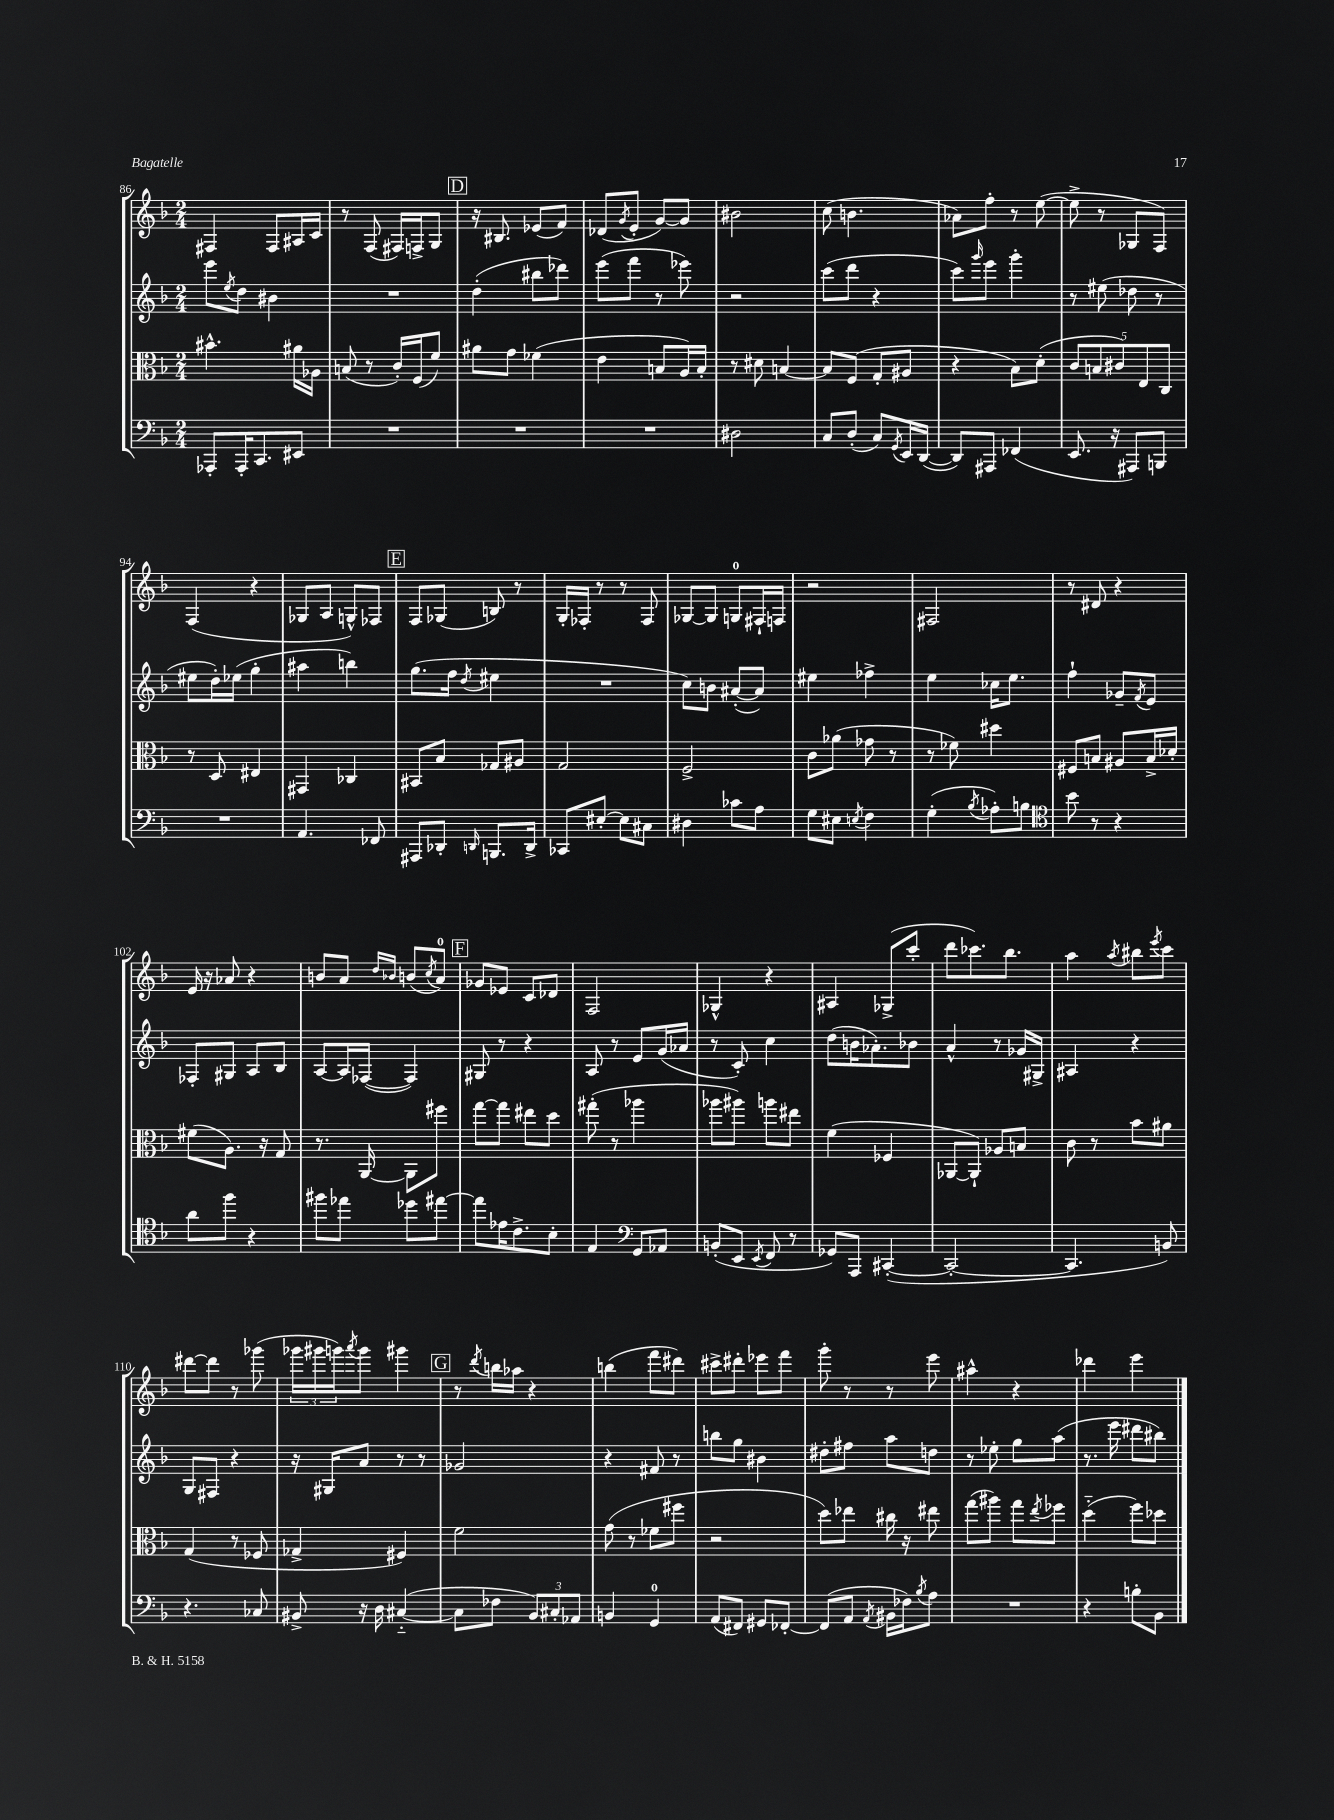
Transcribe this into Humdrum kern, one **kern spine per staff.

**kern	**kern	**kern	**kern
*staff4	*staff3	*staff2	*staff1
*clefF4	*clefC3	*clefG2	*clefG2
*k[b-]	*k[b-]	*k[b-]	*k[b-]
*M2/4	*M2/4	*M2/4	*M2/4
8AAA-'	4.b#^^	8eee	4F#
.	.	8qee	.
16AAA-'	.	8dd	.
8.CC	.	.	.
.	.	4b#	8F#
8EE#	16a#	.	16A#
.	16A-	.	16c
=	=	=	=
2r	(8B	2r	8r
.	8r	.	(8F
.	16c')	.	16F#)
.	(16F	.	16F^
.	8f)	.	8G
=	=	=	=
2r	8a#	(4dd'	16r
.	.	.	8.B#
.	8g	.	.
.	(4f-	8bb#	(8e-
.	.	8ddd-)	8f)
=	=	=	=
2r	4e	(8eee	(8d-
.	.	.	8qg
.	.	8fff	8e'
.	8B	8r	[8g)
.	16A)	8eee-)	8g]
.	16B'	.	.
=	=	=	=
2D#	8r	2r	2b#
.	8d#	.	.
.	[4B	.	.
=	=	=	=
8C	8B]	(8ccc	(8cc
(8D'	(8F	8ddd	4.b
8C)	8G'	4r	.
8qGG	.	.	.
16EE	8A#	.	.
([16DD	.	.	.
=	=	=	=
8DD])	4r	8ccc)	8a-)
.	.	16qqggg	.
8AAA#	.	8eee	8ff'
(4FF-	8B-)	4ggg'	8r
.	(8d'	.	([8ee
=	=	=	=
8.EE	10c	8r	8ee^]
.	10B	.	.
.	.	(8ee#	8r
16r	.	.	.
.	10c#)	.	.
8AAA#)	.	8dd-	8G-
.	10E	.	.
8BBB	.	8r	8F)
.	10C	.	.
=	=	=	=
2r	8r	8ee#	(4F
.	8D	16dd')	.
.	.	(16ee-	.
.	4E#	4gg'	4r
=	=	=	=
4.AA	4GG#	4aa#	8G-
.	.	.	8A
.	4C-	4bb)	8G^^)
8FF-	.	.	8F-
=	=	=	=
8AAA#	8BB#	(8.gg	8F
8DD-'	8B-	.	(8G-
.	.	16ff	.
16qqDD	.	8qdd	.
8.BBB	8G-	4ee#	8B)
.	8A#	.	8r
16DD^	.	.	.
=	=	=	=
8CC-	2G	2r	16G'
.	.	.	16F-'
[8E#'	.	.	8r
8E#]	.	.	8r
8C#	.	.	8F-
=	=	=	=
4D#	2F^	8cc)	[8G-
.	.	8b	8G-]
8c-	.	([8a#'	8G
8A	.	8a#])	16F#`
.	.	.	16F
=	=	=	=
8G	8c	4ee#	2r
8E#	(8a-	.	.
8qE	.	.	.
4F	8g-	4ff-^	.
.	8r	.	.
=	=	=	=
(4G'	8r	4ee	2F#
.	8f-)	.	.
8qB-	.	.	.
8A-')	4dd#	16cc-	.
.	.	8.ee	.
8B	.	.	.
=	=	=	=
*clefC4	*	*	*
8b-	8F#	4ff`	8r
8r	8B	.	8d#
4r	8A#	8g-~	4r
.	.	8qf	.
.	16B^	8e	.
.	16d-'	.	.
=	=	=	=
8a	(8f#	8F-'	16e
.	.	.	16r
8ff	8.A)	8G#	8a-
4r	.	8A	4r
.	16r	.	.
.	8G	8B-	.
=	=	=	=
8ff#	8.r	[8A	8b
8ee-	.	16A]	8a
.	[16AA	([16F-	.
.	.	.	16qqdd
.	.	.	16qqb-
8dd-	8AA]	4F-])	(8b
.	.	.	8qcc
[8ee#	8ff#	.	8a)
=	=	=	=
8ee#]	[8gg	8G#	8g-
16e-	8gg]	8r	8e-
8.c^	.	.	.
.	8ee#	4r	8c
8B-'	8dd	.	8d-
=	=	=	=
4E	(8gg#'	8A	2F
.	8r	8r	.
*clefF4	*	*	*
8GG	4aa-	8e	.
8AA-	.	(16g	.
.	.	16a-	.
=	=	=	=
(8BB'	8aa-	8r	4G-^^
8EE	8aa#)	8c')	.
8qEE	.	.	.
8FF	8aa	4cc	4r
8r	8ee#	.	.
=	=	=	=
8GG-)	(4f	(8dd	4A#
8AAA	.	16b	.
.	.	8.a-')	.
([4CC#'	4F-	.	(8G-^
.	.	8b-	8ccc'
=	=	=	=
2CC#'_	[8AA-	4a^^	8ddd
.	8AA-`])	.	8.ccc-)
.	8A-	8r	.
.	.	.	8.bb-
.	8B	16g-	.
.	.	16G#^	.
=	=	=	=
4.CC#]	8c	4A#	4aa
.	8r	.	.
.	.	.	8qaa
.	8b-	4r	8bb#
.	.	.	8qeee
8BB)	8a#	.	8ccc
=	=	=	=
4.r	(4G	8G	[8ddd#
.	.	8F#	8ddd#]
.	8r	4r	8r
8C-	8F-	.	(8ggg-
=	=	=	=
8BB#^	4G-^	16r	24ggg-
.	.	.	24ggg#
.	.	16G#	.
.	.	.	24ggg)
.	.	.	8qaaa
16r	.	8a	8ggg
16D	.	.	.
([4C#'~	4F#)	8r	4ggg#
.	.	8r	.
=	=	=	=
8C#]	2f	2g-	8r
.	.	.	8qddd
8F-	.	.	16bb
.	.	.	16aa-
12BB-)	.	.	4r
12C#'	.	.	.
12AA-	.	.	.
=	=	=	=
4BB	(8g	4r	(4bb
.	8r	.	.
4GG	8f-	8f#	8fff
.	8ff#	8r	8ddd#)
=	=	=	=
(8AA	2r	8bb	8ccc#^
8FF#)	.	8gg	8ddd#'
8GG#	.	4b#	8eee-
[8FF-'	.	.	8fff
=	=	=	=
(8FF-]	8dd)	8dd#'	8ggg'
8AA	8ee-	8ff#	8r
8qAA	.	.	.
16BB#	16cc#	8aa	8r
16F-)	16r	.	.
8qB-	.	.	.
8A	8ee#	8dd	8eee
=	=	=	=
2r	(8gg	8r	4aa#^^
.	8aa#)	8ee-'	.
.	8gg	8gg	4r
.	8qee	.	.
.	8ff-	(8aa	.
=	=	=	=
4r	(4dd'~	8.r	4ddd-
.	.	16eee	.
8B'	8ff)	8ddd#	4eee
8BB-	8dd-	8bb#)	.
==	==	==	==
*-	*-	*-	*-
